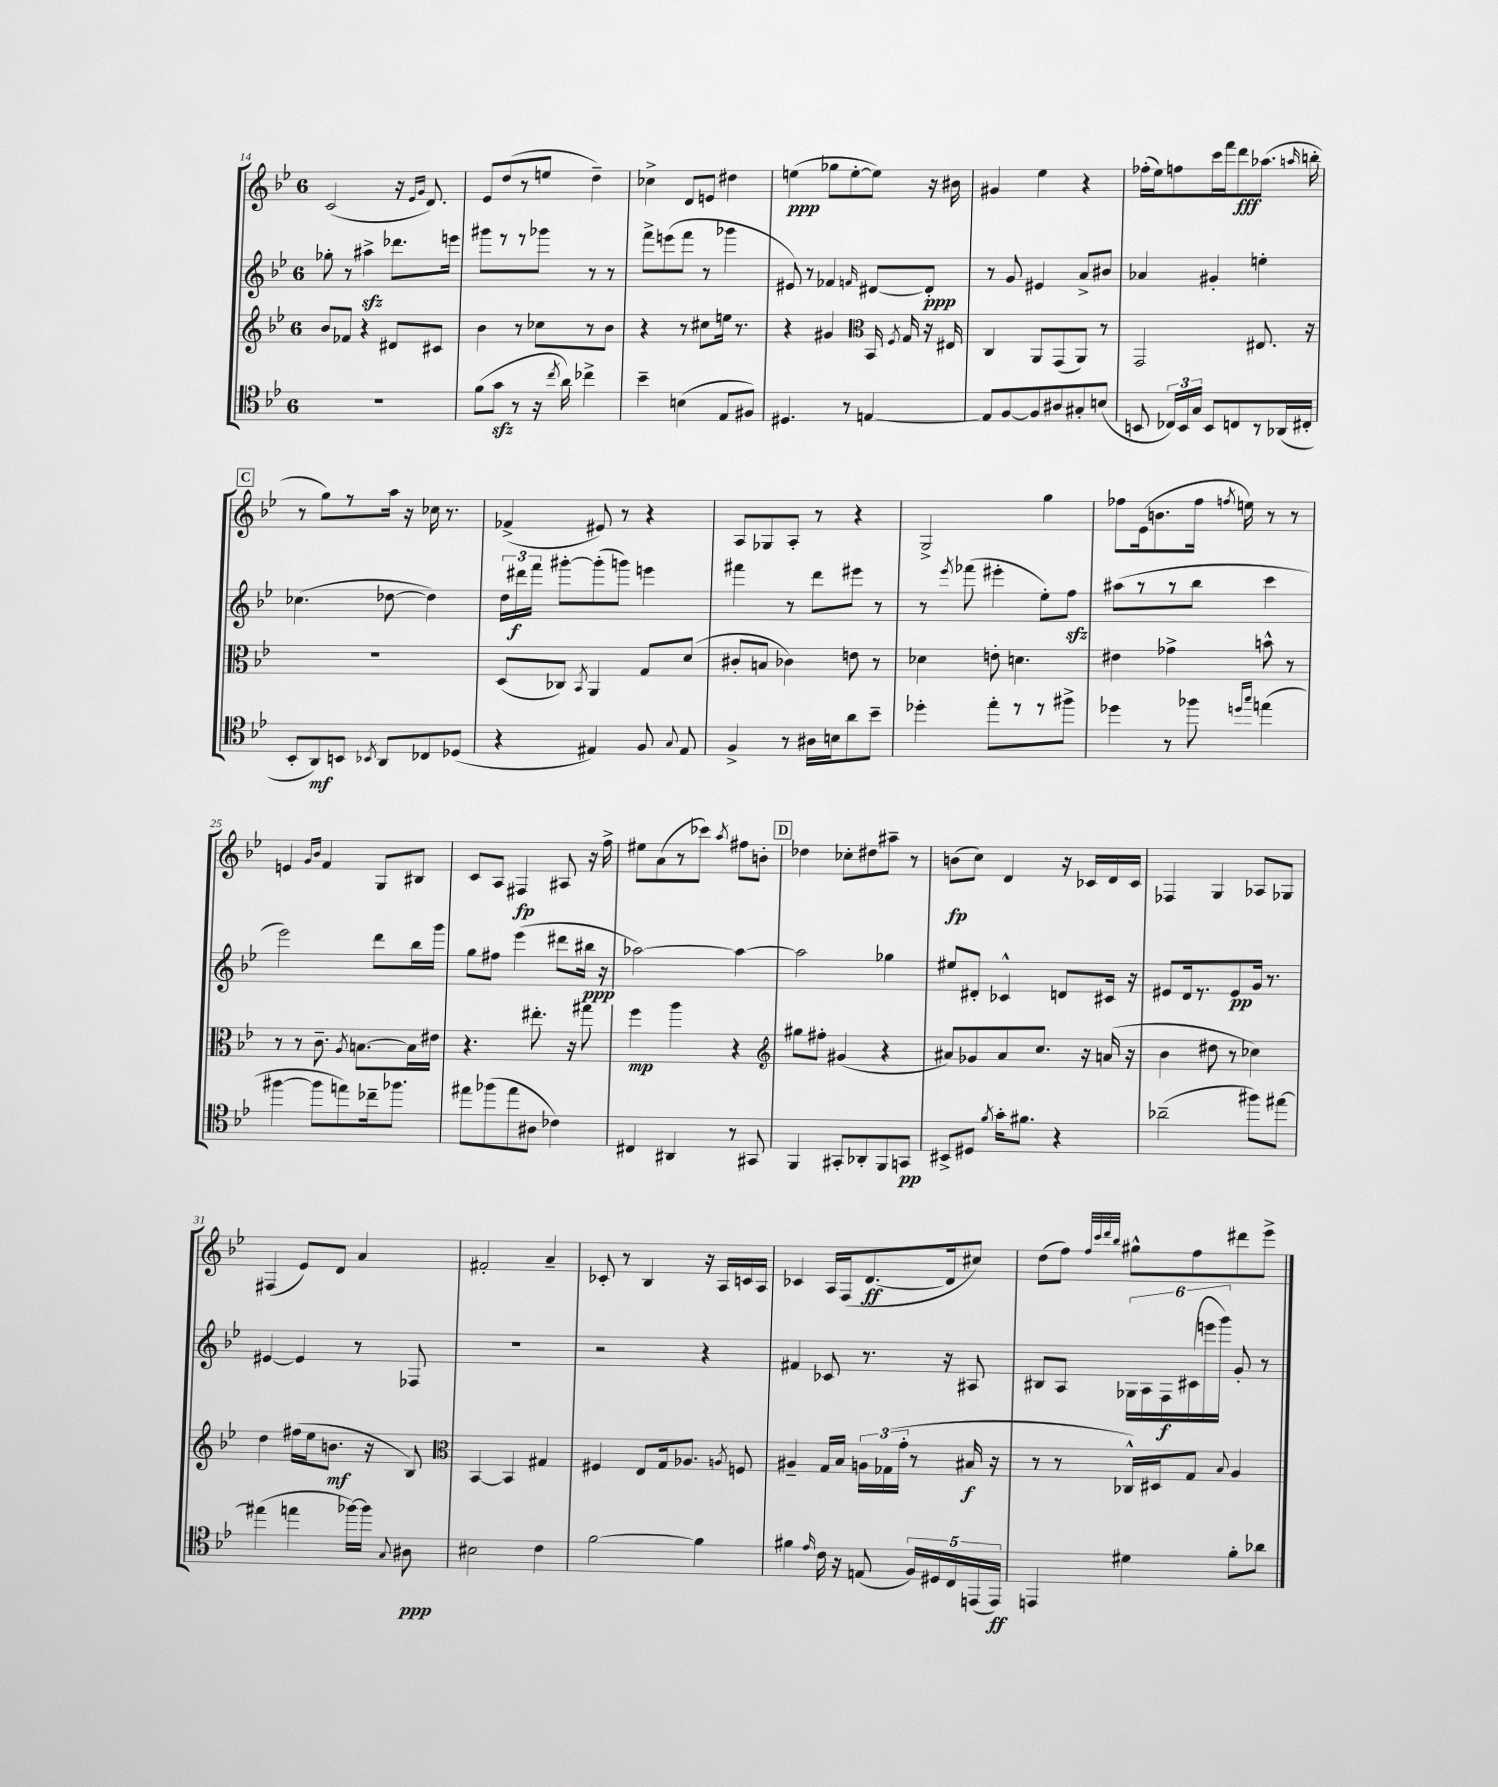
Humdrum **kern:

**kern	**kern	**kern	**kern
*staff4	*staff3	*staff2	*staff1
*clefC4	*clefG2	*clefG2	*clefG2
*k[b-e-]	*k[b-e-]	*k[b-e-]	*k[b-e-]
*M6/8	*M6/8	*M6/8	*M6/8
2.r	8b-	8gg-'	(2c
.	8f-	8r	.
.	4r	4aa#^	.
.	8d#	8.ddd-	16r
.	.	.	16qqe-
.	.	.	16qqg
.	.	.	8.d)
.	8c#	.	.
.	.	16eee	.
=	=	=	=
(8f	4b-	8ggg#	8e-
8g	.	8r	(8dd
8r	8r	8r	8r
16r	8cc-	8ggg-	8ee
8qcc	.	.	.
16a)	.	.	.
4cc-^	8r	8r	4dd~)
.	8b-	8r	.
=	=	=	=
4b-~	4r	8fff^	4cc-^
.	.	(8eee	.
(4B	8r	8fff	8d
.	8cc#	8r	8e
8E-	16ee	4ggg-	4dd#
.	8.r	.	.
8F#)	.	.	.
=	=	=	=
4.D#	4r	8e#)	(4ee
.	.	8r	.
.	4g#	4f-	8gg-
8r	.	.	[8ee'
*	*clefC3	*	*
.	.	16qqf	.
[4E	16BB-	[8d#	8ee])
.	8qF	.	.
.	16G	.	.
.	16r	8d#']	16r
.	16E#	.	16b#
=	=	=	=
8E]	4C	8r	4g#
[8F	.	8g	.
8F]	8AA	4e#	4ee-
8A#	(8GG	.	.
8G#'	8AA)	8a^	4r
(8B	8r	8b#	.
=	=	=	=
8BB	2GG	4a-	(16ff-'
.	.	.	16ee-)
24C-)	.	.	8ff
24BB	.	.	.
24G	.	.	.
8BB	.	4g#'	16ccc
.	.	.	16fff
8C	.	.	8ddd
8r	8.E#	4ee'	(8.aa-
(16AA-	.	.	.
.	.	.	16qqaa
16C#'	16r	.	16bb'
=	=	=	=
8BB-'	2.r	(4.cc-	8r
8AA)	.	.	8gg)
8BB	.	.	8r
8qBB-	.	.	.
8AA	.	[8dd-	16aa
.	.	.	16r
8C-	.	4dd-])	16cc-
.	.	.	8.r
(8D-	.	.	.
=	=	=	=
4r	(8D	24dd	(4f-^
.	.	24ddd#	.
.	.	24fff	.
.	8C-)	[8ggg#'	.
.	8qBB-	.	.
4E#)	4AA	(8ggg#']	8e#)
.	.	8ggg)	8r
8F	8G	4eee	4r
8qqG	.	.	.
8E#	(8d	.	.
=	=	=	=
4F^	8c#'	4fff#	8A
.	8B	.	8G-
8r	4c-)	8r	8A'
16A#	.	8ddd	8r
16B	.	.	.
8a	8e	8eee#	4r
8b-~	8r	8r	.
=	=	=	=
4dd-'	4d-	8r	2G^
.	.	8qeee-	.
.	.	(8fff-	.
8ee-'	8e'	4eee#'	.
8r	4.d	.	.
8r	.	8ee-')	4gg
8ff#^	.	8ff	.
=	=	=	=
4dd-	4e#	(8aa#	8ff-
.	.	8r	(16e-
.	.	.	8.b
8r	4g-^	8r	.
8ff-	.	8bb-	16ff-
.	.	.	8qff
.	.	.	16ee)
16qqdd	.	.	.
16qqgg	.	.	.
(4ee	8b^^	4ccc	8r
.	8r	.	8r
=	=	=	=
[4ff#	8r	2eee-)	4e
.	8r	.	.
.	.	.	16qqg
.	.	.	16qqb-
8ff#]	8.c~	.	4f
8ee)	.	.	.
.	8qA	.	.
.	[8.B	.	.
16cc-~	.	8ddd	8G
8.ff-	.	.	.
.	16B]	16bb-	8B#
.	16e#	16ggg	.
=	=	=	=
8ee#	4.r	8gg	8c
(8ff-	.	8ff#	8A
8ee#	.	(4eee-	4F#
8A#	8.ee#'	.	.
4c-)	.	8ddd#	8A#
.	16r	.	.
.	8gg#	16bb#	16r
.	.	16r	16ff^
=	=	=	=
4C#	4ff	[2aa-)	8ee#
.	.	.	(8a
4AA#	4aa	.	8r
.	.	.	8ccc-)
.	.	.	8qaa
8r	4r	4aa-_	8ff#
8GG#	.	.	8b'
=	=	=	=
*	*clefG2	*	*
4FF	8gg#	2aa-]	4dd-
.	8ff#'	.	.
8GG#'	(4g#	.	8cc-'
8AA-'	.	.	8dd#
8FF	4r	4gg-	8aa#~
8GG	.	.	8r
=	=	=	=
8BB#^	8a#)	8ee#	(8b
8D#	8g-	8d#'	8cc)
8qf	.	.	.
16g'	8a#	4c-^^	4d
8.f#	.	.	.
.	8.cc	.	.
4r	.	8d	16r
.	16r	.	16c-
.	(16a	16c#	16d
.	16r	16r	16c-
=	=	=	=
(2a-~	4b-	8e#	4F-
.	.	16d	.
.	.	8.r	.
.	8dd#	.	4G
.	8r	8e#	.
8ff#)	4cc-)	16g	8A-
.	.	8.r	.
[8ee#	.	.	8G-
=	=	=	=
(4ee#]	4dd	[4e#	(4F#
4ee	(16ff#	4e#]	8e-)
.	16ee-	.	.
.	8.b	.	8d
[16ff-)	.	8r	4a
16ff-]	16r	.	.
8qqG	.	.	.
8A#	8B-)	8F-	.
=	=	=	=
*	*clefC3	*	*
2B#	[4BB-	2.r	2f#'
.	4BB-]	.	.
4c	4G#	.	4a~
=	=	=	=
[2f	4F#	2r	8c-'
.	.	.	8r
.	8E-	.	4B-
.	16G	.	.
.	8.A-	.	.
4f]	.	4r	16r
.	.	.	16A
.	8qA	.	.
.	8F	.	16c
.	.	.	16A
=	=	=	=
4f#	4A#~	4f#	4c-
16qqe-	.	.	.
16c	16G	8c-	16A
16r	16B-	.	(16F
(8E	24A	8.r	[8.d
.	(24G-	.	.
.	24g'	.	.
20F)	8r	.	.
20D#	.	.	.
.	.	16r	16d]
20C	.	.	.
.	16B#	8A#	8cc#)
(20EE	.	.	.
.	16r	.	.
20EE)	.	.	.
=	=	=	=
4EE	8r	8B#	(8dd
.	8r	8A	8ff)
.	.	.	32qqff
.	.	.	32qqccc
.	.	.	32qqddd
.	.	.	32qqbb-
4d#	16C-^^)	24G-	8gg#^^
.	.	24A	.
.	16D#	.	.
.	.	24F	.
.	8G	(24c#	8ff
.	.	24eee	.
.	.	24ggg)	.
.	8qqB-	.	.
8f'	4A	8g'	8ddd#
8a-	.	8r	8eee-^
==	==	==	==
*-	*-	*-	*-
